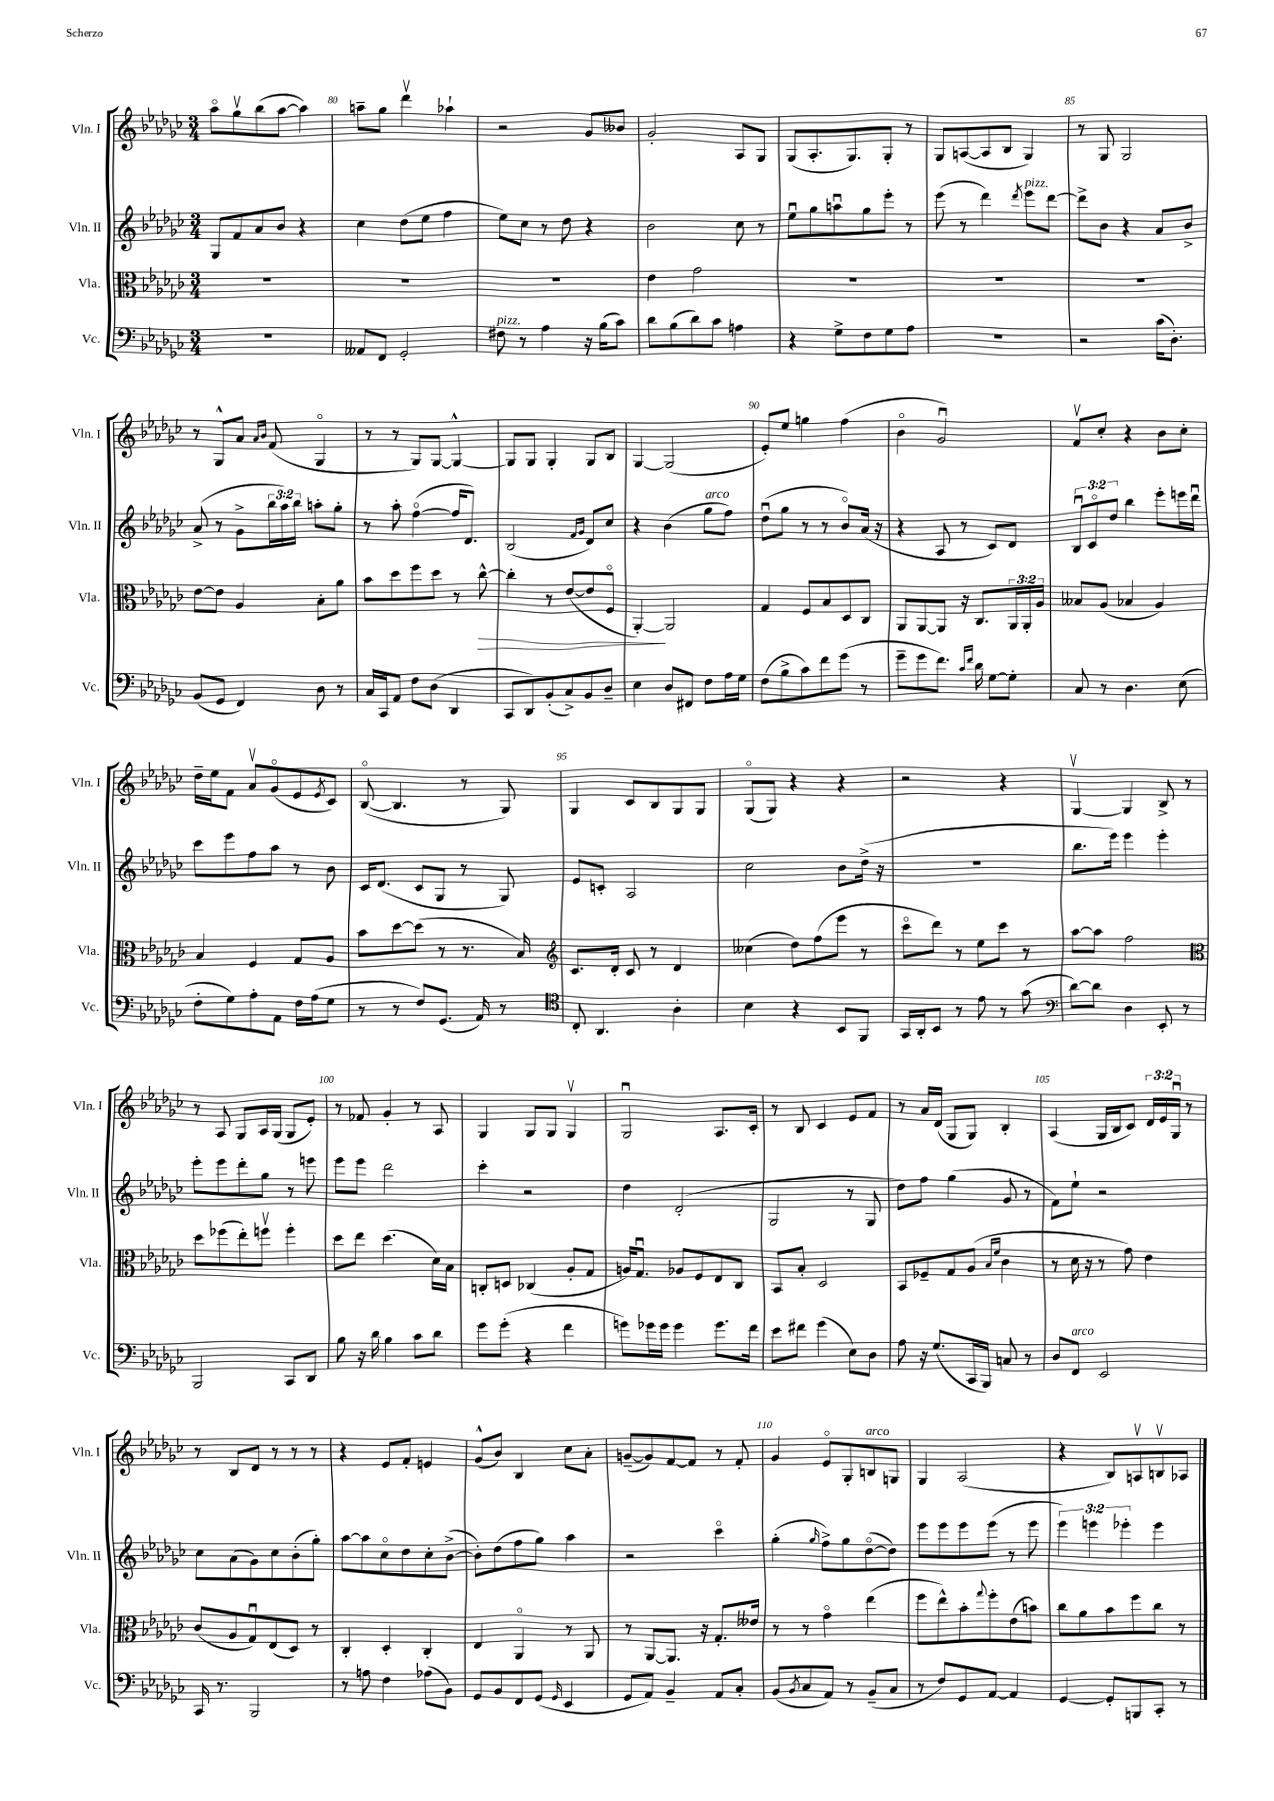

**kern	**kern	**kern	**kern
*staff4	*staff3	*staff2	*staff1
*clefF4	*clefC3	*clefG2	*clefG2
*k[b-e-a-d-g-c-]	*k[b-e-a-d-g-c-]	*k[b-e-a-d-g-c-]	*k[b-e-a-d-g-c-]
*M3/4	*M3/4	*M3/4	*M3/4
2.r	2.r	8G-	8aa-o
.	.	8f	8gg-v
.	.	8a-	(8bb-
.	.	8b-	[8aa-
.	.	4r	4aa-])
=	=	=	=
8AA--	2.r	4cc-	8aa~
8FF	.	.	8gg-
2GG-'	.	(8dd-	4ddd-v
.	.	8ee-	.
.	.	4ff	4aa-`
=	=	=	=
8F#	2.r	8ee-)	2r
8r	.	8cc-	.
4A-	.	8r	.
.	.	8dd-	.
16r	.	4r	8g-
(16B-	.	.	.
8c-)	.	.	8b--
=	=	=	=
8d-	4e-	2b-	2g-'
(8B-	.	.	.
8d-)	2g-	.	.
8c-	.	.	.
4A	.	8cc-	8A-
.	.	8r	8G-
=	=	=	=
4r	2.r	8ee-u	(8G-
.	.	8gg-	8.A-'
8G-^	.	8aau	.
.	.	.	8.G-)
8F	.	8gg-	.
8G-	.	8eee-'	8G-'
8A-	.	8r	8r
=	=	=	=
2.r	2.r	(8eee-	8G-
.	.	8r	([8A
.	.	4ddd-)	8A]
.	.	.	8B-
.	.	8qddd-	.
.	.	8eee-	4G-)
.	.	[8ddd-	.
=	=	=	=
2r	2.r	8ddd-^]	8r
.	.	8b-	8G-
.	.	4r	2G-
(16c-	.	8a-	.
8.D-')	.	.	.
.	.	8b-^	.
=	=	=	=
(8BB-	[8e-	(8a-^	8r
8GG-	8e-]	8r	8G-^^
4FF)	4A-	8g-^	8a-
.	.	.	16qqa-
.	.	.	16qqb-
.	.	24bb-	(8f
.	.	24aa-)	.
.	.	24bb-	.
8D-	8B-'	8aa'	4G-o
8r	8a-	8gg-'	.
=	=	=	=
16C-	8b-	8r	8r
16CC-	.	.	.
8AA-	8dd-	8aa-'	8r
8F	8ff	([4ffo	8G-)
(8D-	8dd-	.	[8G-
4DD-	8r	16ff]	4G-^^_
.	.	8.d-)	.
.	[8cc-^^	.	.
=	=	=	=
8CC-	4cc-']	(2B-	8G-]
8DD-)	.	.	8G-
(8BB-'	8r	.	4G-'
8C-^)	([8e-	.	.
.	.	16qqf	.
.	.	16qqg-	.
8BB-	8e-]	8d-)	8G-
8D-~	8Fo	8cc-	8B-
=	=	=	=
4E-	[4AA-')	4r	[4G-
8D-	2AA-]	(4b-	(2G-]
8FF#	.	.	.
8F	.	8gg-	.
16A-	.	8ff)	.
16G-	.	.	.
=	=	=	=
(8F	4G-	(8dd-u	8e-')
8B-^	.	8gg-	8ee-
8c-)	8F	8r	4gg
8f	8B-	8r	.
(8g-	8D-	8b-o)	(4ff
8r	8C-	(16a-	.
.	.	16r	.
=	=	=	=
8g-~	8AA-	4r	4b-o
8g-	[8AA-	.	.
8.f)	8AA-]	8A-	2g-u)
.	16r	8r	.
16qqc-	.	.	.
16qqf	.	.	.
16d-	8.C-	.	.
[8G-	.	8c-)	.
8G-']	24AA-	8d-	.
.	24AA-'	.	.
.	24A-	.	.
=	=	=	=
8C-	8B--	12B-u	8fv
.	.	12c-o	.
8r	(8A-	.	8cc-'
.	.	12dd-	.
4.D-	4B-	4bb-	4r
.	4A-)	8eee-'	8b-
(8E-	.	16eee	8cc-'
.	.	16ddd-u	.
=	=	=	=
8F'	4B-	8ccc-	16dd-~
.	.	.	16ee-
8G-)	.	8eee-	8f
8A-'	4F	8ff	8a-v
8AA-	.	8aa-	(8g-o
16F	8G-	8r	8e-
(16A-	.	.	.
.	.	.	8qe-
8G-	8A-	8b-	8c-)
=	=	=	=
8r	8b-	16c-	([8B-o
.	.	(8.d-	.
8r	[8dd-	.	4.B-]
8F)	(8dd-]	8c-	.
(8.GG-	8r	8G-	.
.	8.r	8r	8r
16AA-)	.	.	.
8r	.	8G-)	8G-)
.	16B-)	.	.
=	=	=	=
*clefC4	*clefG2	*	*
8C-'	8.c-	8e-	4G-
4.AA-	.	8c'	.
.	16d-'	.	.
.	8c-	2A-	8c-
.	8r	.	8B-
4A-'	4d-	.	8G-
.	.	.	8G-
=	=	=	=
4B-	(4cc--	2cc-	(8G-o
.	.	.	8G-)
4r	8dd-)	.	4r
.	(8ff	.	.
8BB-	8eee-	8b-	4r
8FF	8r	(16dd-^	.
.	.	16r	.
=	=	=	=
16GG-	8ccc-o	2.r	2r
16AA-'	.	.	.
8BB-	8ddd-)	.	.
8r	8r	.	.
8e-	8ee-	.	.
8r	8ccc-	.	4r
(8g-	8r	.	.
=	=	=	=
*clefF4	*	*	*
[8d-)	[8aa-	8.bb-	[4G-v
8d-]	8aa-]	.	.
.	.	16eee-)	.
4D-	2ff	4eee-	4G-]
8EE-'	.	4eee-'	8B-^
8r	.	.	8r
=	=	=	=
*	*clefC3	*	*
2BBB-	8dd-	8eee-'	8r
.	(8ff-	8eee-	8A-
.	8ee-')	8ddd-'	8G-
.	8ffv	8gg-	16A-
.	.	.	(16G-
8CC-	4ff'	8r	8G-
8DD-	.	8eee	8e-')
=	=	=	=
8B-	8dd-	8eee-	8r
16r	8ee-	8eee-	8f-
16d-	.	.	.
4B-	(4.dd-	2ddd-	4g-'
8c-	.	.	8r
8d-	16d-)	.	8A-
.	16B-	.	.
=	=	=	=
8g-	8C'	4ccc-'	4G-
(8g-'	8D	.	.
4r	(4C-	2r	8G-
.	.	.	8G-
4f	8A-'	.	4G-v
.	8G-	.	.
=	=	=	=
8g)	16A)	4dd-	2G-u
.	8.G-u	.	.
16g-	.	.	.
16g-	.	.	.
4g-	8A-	(2d-'	.
.	8F	.	.
8.g-	8E-	.	8.A-
.	8C-	.	.
16f	.	.	16c-'
=	=	=	=
8e-	8BB-	2G-	8r
8f#	8B-'	.	8B-
(4g-	2D-	.	4c-
8E-)	.	8r	8e-
8D-	.	8G-	8f
=	=	=	=
8A-	8BB-	8dd-)	8r
16r	8F-~	8ff	16a-
(8.G-	.	.	(16d-
.	8G-	(4gg-	8G-
16CC-	(8A-	.	8G-)
16BBB-)	.	.	.
.	16qqB-	.	.
.	16qqf	.	.
8C	4c-	8g-	4B-'
8r	.	8r	.
=	=	=	=
8D-	8r	8f)	(4A-
8FF	16d-	8ee-`	.
.	16r	.	.
2EE-	8r	2r	16G-
.	.	.	16B-
.	8g-)	.	8c-)
.	4e-	.	24d-
.	.	.	24e-
.	.	.	24G-u
.	.	.	8r
=	=	=	=
16CC-	(8c-	8cc-	8r
8.r	.	.	.
.	8A-	(8a-	8B-
2BBB-	8G-u)	8g-)	8d-
.	(8E-	8cc-	8r
.	8D-)	(8b-'	8r
.	8r	8gg-')	8r
=	=	=	=
8r	4C-'	[8aa-	4r
8A	.	8aa-]	.
4F	4D-'	8cc-o	8e-
.	.	8dd-	8f'
(8A-	4C-'	8cc-'	4e
8BB-)	.	([8b-^	.
=	=	=	=
8GG-	4E-	8b-'])	(8g-^^
8BB-	.	(8dd-	8b-)
8FF	4AA-o	8ff	4B-
(8GG-	.	8gg-)	.
16qqGG-	.	.	.
4EE-	8r	4aa-	8cc-
.	8AA-	.	8a-'
=	=	=	=
8GG-	8r	2r	([8g~
8AA-)	[8AA-	.	8g])
4BB-~	8.AA-]	.	[8f
.	.	.	8f]
.	16r	.	.
8AA-	8.G-'	4ccc-o	8r
8C-'	.	.	8f'
.	16e--	.	.
=	=	=	=
(8BB-	8r	(4gg-'	4g-
8qBB-	.	.	.
8C-	8r	.	.
.	.	16qqgg-	.
8AA-)	4g-o	8ff^)	8e-o
8r	.	8gg-	8G-'
(8BB-~	(4ee-	([8dd-o	8B
8C-	.	8dd-])	8G
=	=	=	=
8r	8ff	8eee-	4G-
8F)	8ee-^^)	8eee-	.
8GG-	8b-'	8eee-	(2A-
.	8qqgg-	.	.
[8AA-	8ff'	(8eee-	.
4AA-]	(8e-	8r	.
.	8b)	8eee-	.
=	=	=	=
[4GG-	8cc-	6eee-)	4r
.	8a-	.	.
.	.	6eee	.
8GG-']	8b-	.	8B-)
.	.	6eee-'	.
8BBB	8ff	.	8Av
8CC-'	8cc-	4eee-	8Bv
8r	8r	.	8A-
==	==	==	==
*-	*-	*-	*-
